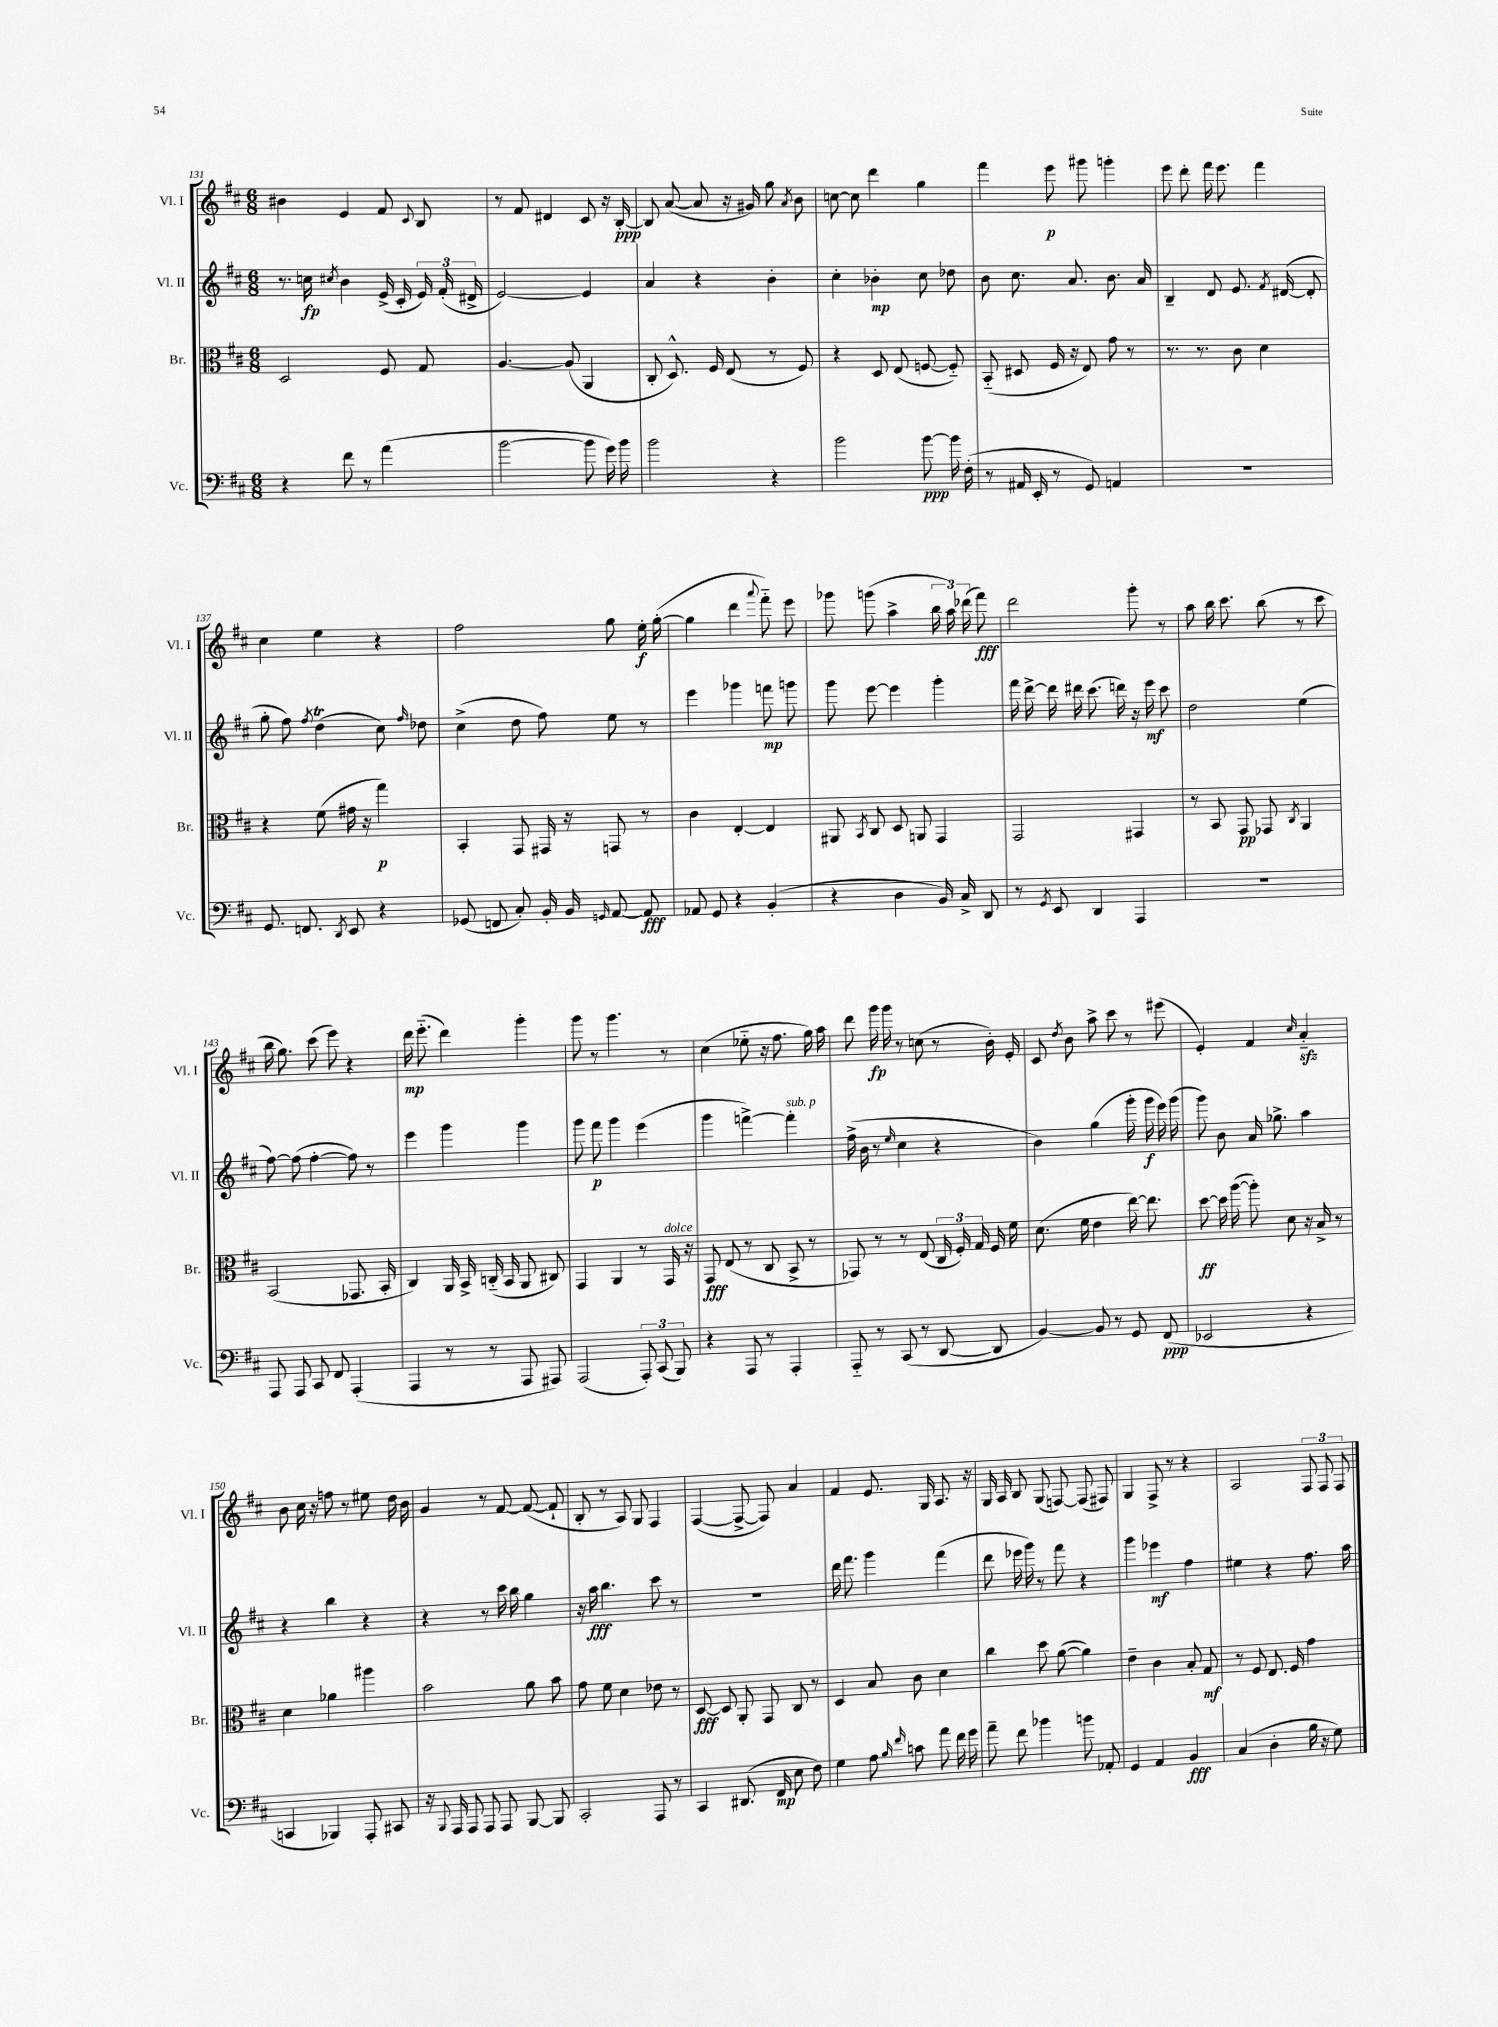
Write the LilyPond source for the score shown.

<<
\new StaffGroup <<
\new Staff = "s0" \with { instrumentName = "Vl. I" shortInstrumentName = "Vl. I" } {
    \clef treble \key d \major \numericTimeSignature \time 6/8
    \autoBeamOff bis'4 e'4 fis'8 \appoggiatura { cis'8 } b8 |
    r8 fis'8 dis'4 cis'8 r16 b16~-.\ppp |
    b8 a'8~( a'8 r16 gis'16) g''8 \acciaccatura { a'8 } b'8 |
    c''8~ c''8 d'''4 g''4 |
    fis'''4 e'''8\p gis'''8 g'''4-. |
    e'''8 d'''8-. fis'''16 e'''8. fis'''4 |
    cis''4 e''4 r4 |
    fis''2 g''8 e''16-.\f g''16~-.( |
    g''4 d'''4 \appoggiatura { a'''8 } fis'''8-_) e'''8 |
    ges'''8 g'''8( a''4-> \tuplet 3/2 { b''16 a''16) des'''16( } fis'''8\fff) |
    d'''2 g'''8-. r8 |
    a''8 b''16 cis'''8. b''8( r8 cis'''8 |
    b''16 g''8.) cis'''8( e'''8) r4 |
    d'''16\mp e'''8.-_( d'''4) g'''4-. |
    g'''8 r8 g'''4. r8 |
    cis''4( ees''8-_ r16 fis''8. g''16) a''16 |
    d'''8 g'''16\fp g'''16 r8 c''8( r8 b'16-.) e'16-. |
    cis'8 \acciaccatura { d''8 } b'8 a''8-> cis'''8 r8 eis'''8( |
    e'4-.) fis'4 \grace { cis''16 } a'4-_\sfz |
    b'8 cis''16 r16 f''8 r8 eis''8 d''16 b'16 |
    g'4 r8 fis'8~ fis'8~( fis'8-! |
    b8-. r8 a8) g8 fis4 |
    fis4~( fis8~-> fis8) a'4 |
    fis'4 e'8. g16 a8. r16 |
    g16 a16 b8 g8( f8~) f8( fis8) |
    g4 fis8-> r8 r4 |
    a2 \tuplet 3/2 { fis8 fis8 fis8 } \bar "|." |
}
\new Staff = "s1" \with { instrumentName = "Vl. II" shortInstrumentName = "Vl. II" } {
    \clef treble \key d \major \numericTimeSignature \time 6/8
    \autoBeamOff r8. c''16\fp \acciaccatura { cis''8 } b'4 e'16->( cis'16-. \tuplet 3/2 { e'16) fis'16-.( dis'16-> } |
    e'2~) e'4 |
    a'4 r4 b'4-. |
    cis''4-. bes'4-.\mp cis''8 des''8 |
    b'8 cis''8. a'8. b'8. a'16 |
    b4-- d'8 e'8. \acciaccatura { fis'8 } dis'16~( dis'8-. |
    g''8-. fis''8) \acciaccatura { fis''8 } d''4\trill( cis''8) \grace { fis''16 } des''8 |
    cis''4->( d''8 fis''8) e''8 r8 |
    e'''4 ges'''4 f'''8\mp g'''8 |
    g'''8 e'''8~ e'''4 g'''4-. |
    fis'''16 d'''16~-> d'''16 dis'''16 cis'''8.( d'''16) r16 e'''16\mf cis'''8 |
    d''2 e''4( |
    fis''8~) fis''8( fis''4~-. fis''8) r8 |
    e'''4 g'''4 g'''4 |
    g'''8 fis'''8\p g'''4 e'''4( |
    g'''4 f'''4~->) f'''4-.^\markup { \italic "sub. p" } |
    fis''16->( b'16 r8 \grace { e''16 } cis''4 r4 |
    b'4) g''4( g'''16-. g'''16\f e'''16) g'''16( |
    g'''8) b'8 a'16 ges''8.-> a''4 |
    r4 b''4 r4 |
    r4 r8 cis'''16 b''16 g''4 |
    r16 a''16\fff b''4. cis'''8 r8 |
    r2. |
    d'''16 fis'''8. g'''4 fis'''4( |
    d'''8 ees'''16 g'''16) r8 fis'''8 r4 |
    g'''4 ees'''4\mf fis''4 |
    eis''4 r4 fis''8. a''16 \bar "|." |
}
\new Staff = "s2" \with { instrumentName = "Br." shortInstrumentName = "Br." } {
    \clef alto \key d \major \numericTimeSignature \time 6/8
    \autoBeamOff d2 fis8 g8 |
    a4.~ a8( a,4 |
    cis8-. d8.-^) fis16 e8( r8 fis8) |
    r4 d8 e8( f8~ f8-_) |
    b,8-_( dis8 fis16 r16 e8) g'8 r8 |
    r8. r8. cis'8 d'4 |
    r4 fis'8( gis'16 r16 g''4\p) |
    b,4-. g,8 gis,16 r16 g,8 r8 |
    cis'4 e4~-. e4 |
    ais,8 \acciaccatura { b,8 } cis8 d8 a,8 g,4 |
    g,2 gis,4 |
    r8 b,8 g,8\pp ges,8 \acciaccatura { cis8 } a,4 |
    b,2( ges,8. b,16-. |
    cis4) a,16 b,16-> c16-_( b,16 a,8 cis8) |
    g,4 a,4 r8 g,16^\markup { \italic "dolce" } r16 |
    g,8\fff e8( r8 cis8 b,8-> r8 |
    ges,8) r8 r8 e8( \tuplet 3/2 { cis16 fis16-.) g16 } fis16 fis'16 |
    d'8.( fis'16 e'4 e''16~) e''8. |
    d''8~\ff d''16 a''16~( a''8-.) d'8 r16 b16-> r8 |
    d'4 aes'4 ais''4 |
    b'2 a'8 b'8 |
    g'8 fis'8 d'4 ees'8 r8 |
    d8~\fff d8 a,8-. g,8 cis8 r8 |
    d4 b8 cis'8 d'4 |
    cis''4 d''8 a'8~( a'4) |
    e'4-- cis'4 b8-. g8\mf |
    r8 fis8 e8. fis16 g'4 \bar "|." |
}
\new Staff = "s3" \with { instrumentName = "Vc." shortInstrumentName = "Vc." } {
    \clef bass \key d \major \numericTimeSignature \time 6/8
    \autoBeamOff r4 fis'8 r8 a'4( |
    b'2~ b'8 g'16) b'16 |
    b'2 r4 |
    b'2 b'8~\ppp b'16 fis16-.( |
    r8 ais,16 e,16-. r8 g,8) a,4 |
    R2. |
    g,8. f,8. \acciaccatura { d,8 } e,8 r4 |
    ges,8( f,8 cis8-.) b,16-. b,16 \grace { g,16 } a,8~ a,8\fff |
    aes,8 g,8 r4 b,4-.( |
    r4 d4 b,16) cis16-> d,8 |
    r8 \acciaccatura { g,8 } e,8 d,4 a,,4 |
    R2. |
    a,,8 a,,8 cis,8 fis,8 a,,4-.( |
    a,,4 r8 r8 a,,8 ais,,8) |
    a,,2( \tuplet 3/2 { a,,8-.) cis,8( b,,8) } |
    r4 a,,8 r8 a,,4-. |
    a,,8-_ r8 cis,8( r8 d,8~ d,8 |
    b,4~) b,8 r8 g,8 fis,8\ppp( |
    ees,2 r4 |
    c,4 bes,,4) a,,8-. cis,8 |
    r16 \appoggiatura { b,,8 } a,,16 a,,8 a,,8 a,,8 b,,8~ b,,8 |
    cis,2-. a,,8 r8 |
    cis,4 dis,8.( fis,16\mp e8 fis8) |
    g4 a8 \grace { b16 fis'16 } c'8 a'8 fis'16 g'16 |
    a'8-- fis'8 bes'4 b'8 aes,8-. |
    g,4 a,4 b,4\fff |
    cis4( d4-. b16 r16 g8) \bar "|." |
}
>>
>>
\layout { \context { \Score currentBarNumber = #131 } }
